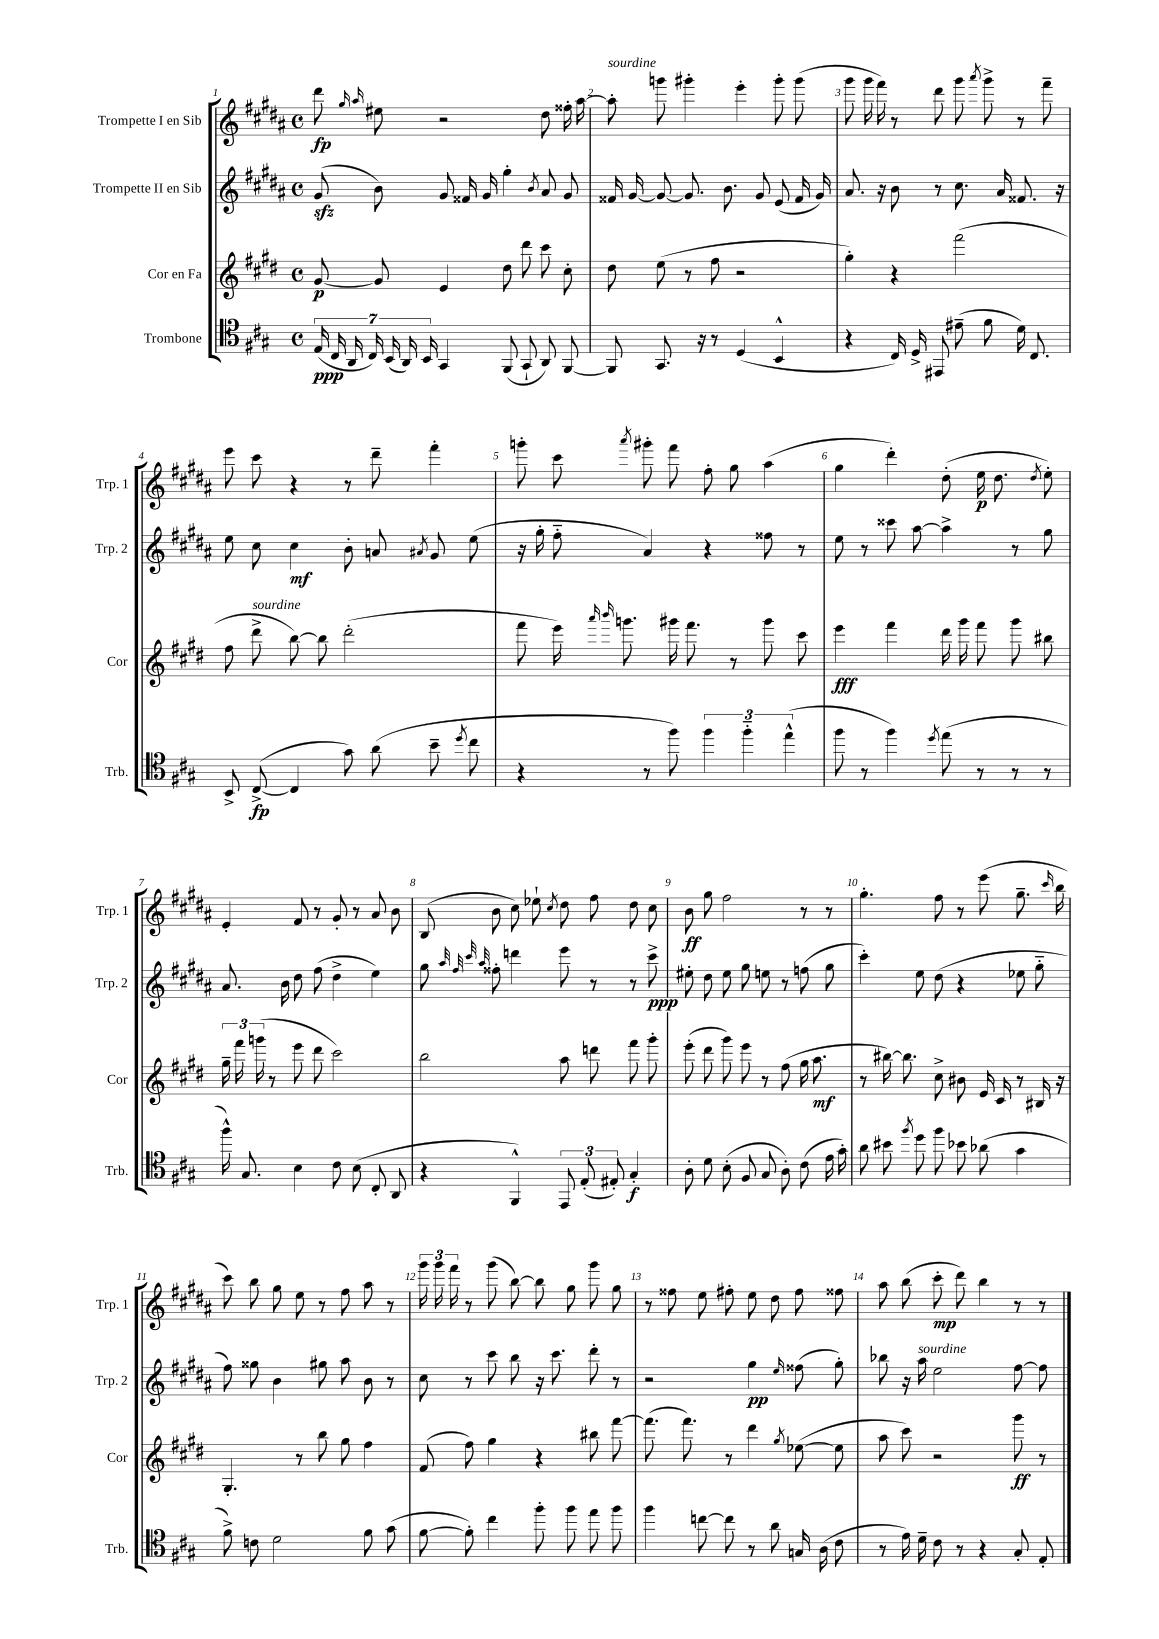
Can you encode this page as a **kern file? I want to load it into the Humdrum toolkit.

**kern	**kern	**kern	**kern
*staff4	*staff3	*staff2	*staff1
*clefC4	*clefG2	*clefG2	*clefG2
*k[f#c#g#]	*k[f#c#g#d#]	*k[f#c#g#d#a#]	*k[f#c#g#d#a#]
*M4/4	*M4/4	*M4/4	*M4/4
*met(c)	*met(c)	*met(c)	*met(c)
(28E	[8g#	(8g#	8ddd#
28C#	.	.	.
28AA	.	.	.
28C#)	.	.	.
.	.	.	16qqgg#
.	.	.	16qqaa#
.	8g#]	8b)	8ee#
(28BB	.	.	.
28AA)	.	.	.
28BB	.	.	.
4GG#	4e	8g#	2r
.	.	16f##	.
.	.	16g#	.
(8FF#	8dd#	4gg#'	.
8GG#`	8ddd#	.	.
.	.	8qb	.
8AA)	8ccc#	8a#	8dd#
[8FF#	8cc#'	8g#	16ff##'
.	.	.	[16aa#
=	=	=	=
8FF#]	8dd#	16f##	8aa#']
.	.	[16g#	.
8.GG#	(8ee	8g#_	8ggg
.	8r	8.g#]	4ggg#'
16r	.	.	.
8r	8ff#	.	.
.	.	8.b	.
(4D	2r	.	4eee'
.	.	8g#	.
4BB^^	.	(8e	8ggg#'
.	.	16f##	(8ggg#
.	.	16g#)	.
=	=	=	=
4r	4gg#')	8.a#	8ggg#
.	.	.	16ggg#
.	.	16r	16fff#)
16C#)	4r	8b	8r
16D^	.	.	.
8EE#	.	8r	8ddd#
(8e#~	(2fff#	8.cc#	8ggg#
.	.	.	8qaaa#
8f#	.	.	8ggg#^
.	.	16a#	.
16d)	.	8.f##	8r
8.C#	.	.	.
.	.	.	8fff#~
.	.	16r	.
=	=	=	=
8BB^	8ff#	8ee	8eee
([8C#^	8ddd#^	8cc#	8ccc#
4C#]	[8bb)	4cc#	4r
.	8bb]	.	.
8g#)	(2ddd#'	8b'	8r
(8a	.	8a	8ddd#~
.	.	8qa#	.
8b~	.	8g#	4fff#'
8qdd	.	.	.
8cc#	.	(8ee	.
=	=	=	=
4r	8fff#	16r	8ggg'
.	.	16gg#'	.
.	16eee)	8ff#'~	8ccc#
.	16qqaaa	.	.
.	16qqbbb	.	.
.	8.ggg	.	.
.	.	.	8qaaa#
8r	.	4a#)	8ggg#'
8ff#)	16ggg#	.	8fff#
.	8.fff#	.	.
6ff#	.	4r	8ff#'
.	8r	.	8gg#
6ff#'~	.	.	.
.	8ggg#	8ff##	(4aa#
(6ee^^	.	.	.
.	8ccc#	8r	.
=	=	=	=
8ff#	4eee	8ee	4gg#
8r	.	8r	.
4ff#)	4fff#	8ccc##	4ddd#')
.	.	[8aa#	.
8qdd	.	.	.
(8ee	16ddd#	4aa#^]	(8dd#'
.	16ggg#	.	.
8r	8fff#	.	16ee
.	.	.	8.dd#
8r	8ggg#	8r	.
.	.	.	8qdd#
8r	8bb#	8gg#	8ee')
=	=	=	=
16ff#^^)	24gg#~	8.a#	4e'
.	24fff#	.	.
8.G#	.	.	.
.	(24ggg	.	.
.	8r	.	.
.	.	16b	.
4B	8eee	8dd#	8f#
.	8ddd#	(8ff#	8r
8c#	2ccc#)	4dd#^	8g#'
(8B	.	.	8r
8C#'	.	4ee)	8a#
8AA	.	.	8b
=	=	=	=
4r	2bb	8gg#	(8B
.	.	32qqaa#	.
.	.	32qqff#	.
.	.	32qqccc#	.
.	.	32qqaa#	.
.	.	8ff##'	8b
4FF#^^)	.	4ddd	8cc#)
.	.	.	8ee-`
.	.	.	8qcc#
12EE	8aa	8eee	8dd#
(12E'	.	.	.
.	8ddd	8r	8ff#
12E#')	.	.	.
4G#'	8fff#	8r	8dd#
.	8ggg#'	8ccc#^	8cc#
=	=	=	=
8A'	(8eee'	8ee#'	8b
8d	8ddd#	8dd#	8gg#
(8B'	8ggg#)	8ee#	2ff#
8F#	8eee	8gg#	.
8G#	8r	8ee	.
8A')	(8ff#	8r	.
(8c#	16gg#	(8ff	8r
.	8.aa	.	.
16e	.	8gg#	8r
16g#')	.	.	.
=	=	=	=
8a	8r	4ccc#')	4.gg#'
8b#	[16bb#)	.	.
.	8.bb#]	.	.
8qff#	.	.	.
8dd	.	8ee	.
8ff#	8cc#^	(8dd#	8ff#
8b-	8b#	4r	8r
(8a-	16e	.	(8eee
.	16c#	.	.
4g#	8r	8ee-	8.gg#~
.	16B#	8gg#'~	.
.	.	.	16qqccc#
.	16r	.	16bb
=	=	=	=
8f#^)	4.G#'	8ff#)	8ccc#)
8c	.	8gg##	8bb
2d	.	4b	8gg#
.	8r	.	8ee
.	8bb	8gg#	8r
.	8gg#	8aa#	8ff#
8f#	4ff#	8b	8aa#
(8g#	.	8r	8r
=	=	=	=
[8f#	(8f#	8cc#	24ggg#
.	.	.	24ggg#
.	.	.	24fff#
8f#'])	8ff#)	8r	8r
4cc#	4gg#	8ccc#	(8ggg#
.	.	8bb	[8bb)
8ff#'	4r	16r	8bb]
.	.	8.ccc#	.
8ff#	.	.	8gg#
8ee	8bb#	8ddd#'	8ggg#
8ff#	[8fff#	8r	8gg#
=	=	=	=
4ff#	(8.fff#]	2r	8r
.	.	.	8ff##
.	8.fff#)	.	.
[8cc	.	.	8ee
8cc]	8r	.	8ff#'
8r	4ddd#	4gg#	8ee
8a	.	.	8dd#
.	8qgg#	16qqee	.
16G	([8ee-	(8ff##	8ff#
(16A	.	.	.
8c#	8ee-]	8gg#')	8ff##
=	=	=	=
8r	8aa	8bb-	8aa#
16e)	8ccc#)	16r	(8bb
16d~	.	16aa#	.
8c#	2r	2ee	8ccc#'
8r	.	.	8ddd#)
4r	.	.	4bb
8G#'	8ggg#	[8ff#	8r
8E'	8r	8ff#]	8r
==	==	==	==
*-	*-	*-	*-
